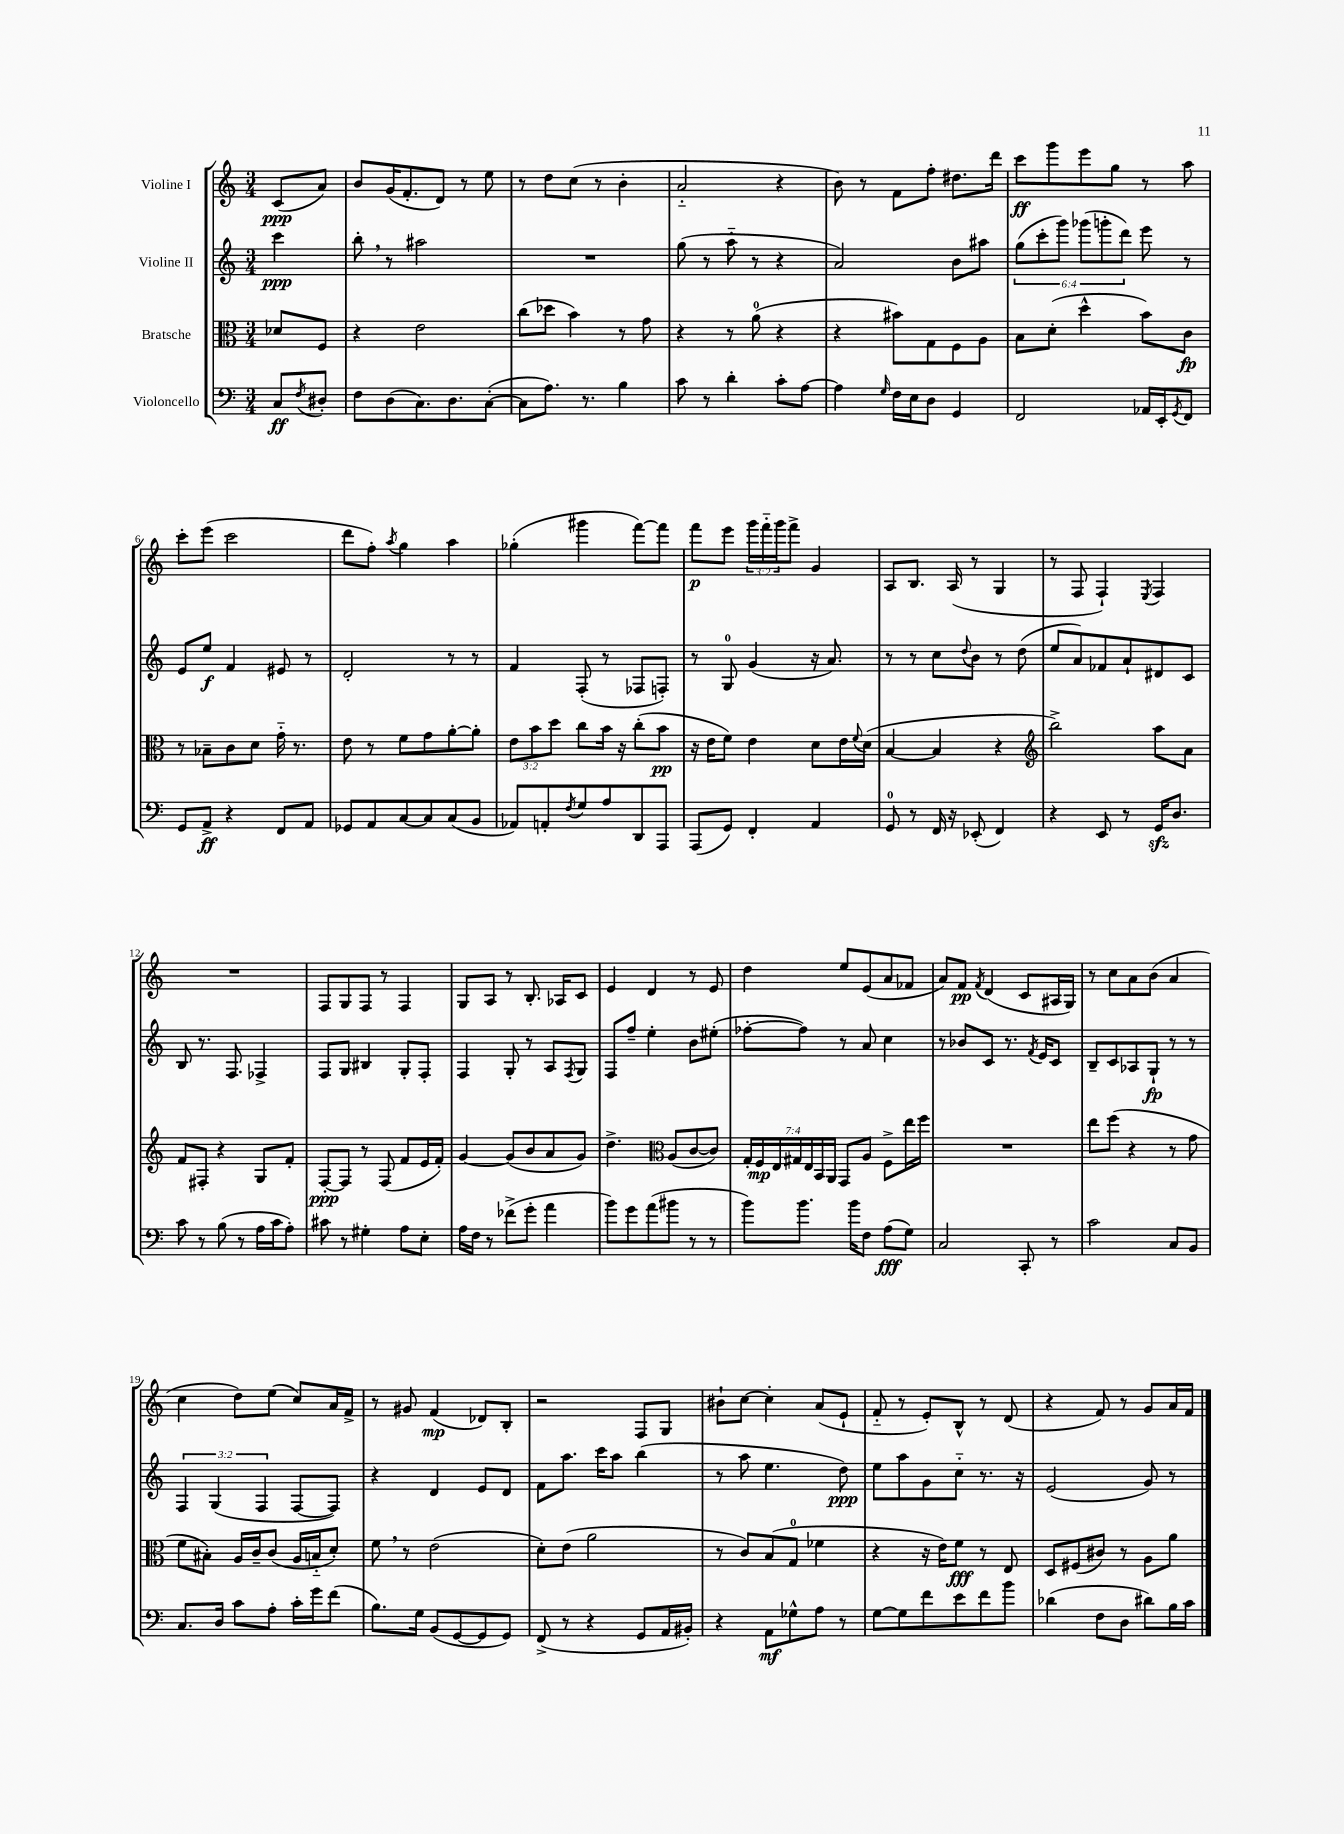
<<
\new StaffGroup <<
\new Staff = "s0" \with { instrumentName = "Violine I" } {
    \clef treble \key c \major \numericTimeSignature \time 3/4 \override Staff.TupletNumber.text = #tuplet-number::calc-fraction-text \partial 4
    c'8\ppp( a'8) |
    b'8 g'16( f'8.-. d'8) r8 e''8 |
    r8 d''8 c''8( r8 b'4-. |
    a'2-_ r4 |
    b'8) r8 f'8 f''8-. dis''8. d'''16 |
    c'''8\ff g'''8 e'''8 g''8 r8 a''8 |
    c'''8-. e'''8( c'''2 |
    d'''8 f''8-.) \acciaccatura { a''8 } g''4 a''4 |
    ges''4-.( gis'''4 f'''8~) f'''8 |
    f'''8\p e'''8 \tuplet 3/2 { g'''16 f'''16-_ g'''16 } f'''8-> g'4 |
    a8 b8. a16( r8 g4 |
    r8 f8 f4-!) \acciaccatura { e8 } f4 |
    R2. |
    f8 g8 f8 r8 f4 |
    g8 a8 r8 b8.-. aes16 c'8 |
    e'4 d'4 r8 e'8 |
    d''4 e''8 e'8( a'8 fes'8 |
    a'8) f'8\pp \acciaccatura { f'8 } d'4( c'8 ais16 g16) |
    r8 c''8 a'8 b'8( a'4 |
    c''4 d''8) e''8( c''8) a'16 f'16-> |
    r8 gis'8 f'4\mp( des'8) b8-. |
    r2 f8 g8 |
    bis'8-! c''8~ c''4-. a'8( e'8-! |
    f'8-_ r8 e'8-.) b8-^ r8 d'8( |
    r4 f'8) r8 g'8 a'16 f'16 \bar "|." |
}
\new Staff = "s1" \with { instrumentName = "Violine II" } {
    \clef treble \key c \major \numericTimeSignature \time 3/4 \override Staff.TupletNumber.text = #tuplet-number::calc-fraction-text \partial 4
    c'''4\ppp |
    b''8-. \breathe r8 ais''2 |
    R2. |
    g''8( r8 a''8-_ r8 r4 |
    a'2) b'8 ais''8 |
    \tuplet 6/4 { g''8( c'''8-. g'''8) ges'''8( g'''8-. d'''8) } e'''8 r8 |
    e'8 e''8\f f'4 eis'8 r8 |
    d'2-. r8 r8 |
    f'4 f8-.( r8 fes8 f8-.) |
    r8 g8-0 g'4( r16 a'8.) |
    r8 r8 c''8 \appoggiatura { d''8 } b'8 r8 d''8( |
    e''8 a'8) fes'8 a'8-! dis'8 c'8 |
    b8 r8. f8. fes4-> |
    f8 g8 bis4 g8-. f8-. |
    f4 g8-. r8 a8 \acciaccatura { f8 } g8 |
    f8 f''8-- e''4-. b'8 eis''8-.( |
    fes''8~-. fes''8) r8 a'8 c''4 |
    r8 bes'8 c'8 r8. \acciaccatura { f'8 } e'16 c'8 |
    b8-- c'8 aes8 g8-!\fp r8 r8 |
    \tuplet 3/2 { f4 g4( f4 } f8~ f8) |
    r4 d'4 e'8 d'8 |
    f'8 a''8. c'''16 a''8 b''4( |
    r8 a''8 e''4. d''8\ppp) |
    e''8 a''8 g'8 c''8-_ r8. r16 |
    e'2( g'8) r8 \bar "|." |
}
\new Staff = "s2" \with { instrumentName = "Bratsche" } {
    \clef alto \key c \major \numericTimeSignature \time 3/4 \override Staff.TupletNumber.text = #tuplet-number::calc-fraction-text \partial 4
    des'8 f8 |
    r4 e'2 |
    c''8( des''8 b'4) r8 g'8 |
    r4 r8 a'8-0( r4 |
    r4 bis'8) g8 f8 a8 |
    b8 d'8-.( d''4-^ b'8) c'8\fp |
    r8 bes8-- c'8 d'8 g'16-_ r8. |
    e'8 r8 f'8 g'8 a'8~-. a'8-. |
    \tuplet 3/2 { e'8 b'8 d''8 } c''8 b'16 r16 c''8-.( b'8\pp |
    r16 e'16 f'8) e'4 d'8 e'16 \appoggiatura { f'8 } d'16( |
    b4~ b4 r4 |
    \clef treble b''2->) a''8 a'8 |
    f'8 fis8-. r4 g8 f'8-. |
    f8~-.\ppp f8 r8 f8( f'8 e'16 f'16-.) |
    g'4~ g'8( b'8 a'8 g'8) |
    d''4.-> \clef alto a8( c'8~ c'8) |
    \tuplet 7/4 { g16-. f16\mp e16 gis16 e16 b,16 a,16 } g,8 a8 f8-> e''16 f''16 |
    R2. |
    e''8 f''8( r4 r8 g'8 |
    f'8 bis8-.) a16 c'16-- c'8( a16 b16-_ d'8-.) |
    f'8 \breathe r8 e'2( |
    d'8-.) e'8( a'2 |
    r8 c'8) b8( g8-0 fes'4 |
    r4 r16 e'16) f'8\fff r8 e8 |
    d8 fis8( cis'8) r8 a8 a'8 \bar "|." |
}
\new Staff = "s3" \with { instrumentName = "Violoncello" } {
    \clef bass \key c \major \numericTimeSignature \time 3/4 \partial 4
    c8\ff \acciaccatura { f8 } dis8-. |
    f8 d8( c8.) d8. c8~-.( |
    c8 a8.) r8. b4 |
    c'8 r8 d'4-. c'8-. a8~ |
    a4 \grace { g16 } f16 e16 d8 g,4 |
    f,2 aes,16 e,16-. \acciaccatura { g,8 } f,8 |
    g,8 a,8->\ff r4 f,8 a,8 |
    ges,8 a,8 c8~ c8 c8( b,8 |
    aes,8) a,8-. \acciaccatura { f8 } g8 a8 d,8 a,,8 |
    a,,8( g,8) f,4-. a,4 |
    g,8-0 r8 f,16 r16 ees,8-.( f,4) |
    r4 e,8 r8 g,16\sfz d8. |
    c'8 r8 b8( r8 a16 c'16 a8-.) |
    cis'8 r8 gis4-. a8 e8-. |
    a16 f16 r8 fes'8->( g'8-. a'4 |
    b'8) g'8 a'8( bis'8 r8 r8 |
    b'8) b'8. b'16 f8 a8\fff( g8) |
    c2 c,8-. r8 |
    c'2 c8 b,8 |
    c8. d16 c'8 a8-. c'16-. g'16 f'8( |
    b8.) g16 b,8( g,8~ g,8 g,8) |
    f,8->( r8 r4 g,8 a,16 bis,16-.) |
    r4 a,8\mf ges8-^ a8 r8 |
    g8~ g8 f'8 e'8 f'8 b'8 |
    des'4( f8 d8 dis'8) b16 c'16 \bar "|." |
}
>>
>>
